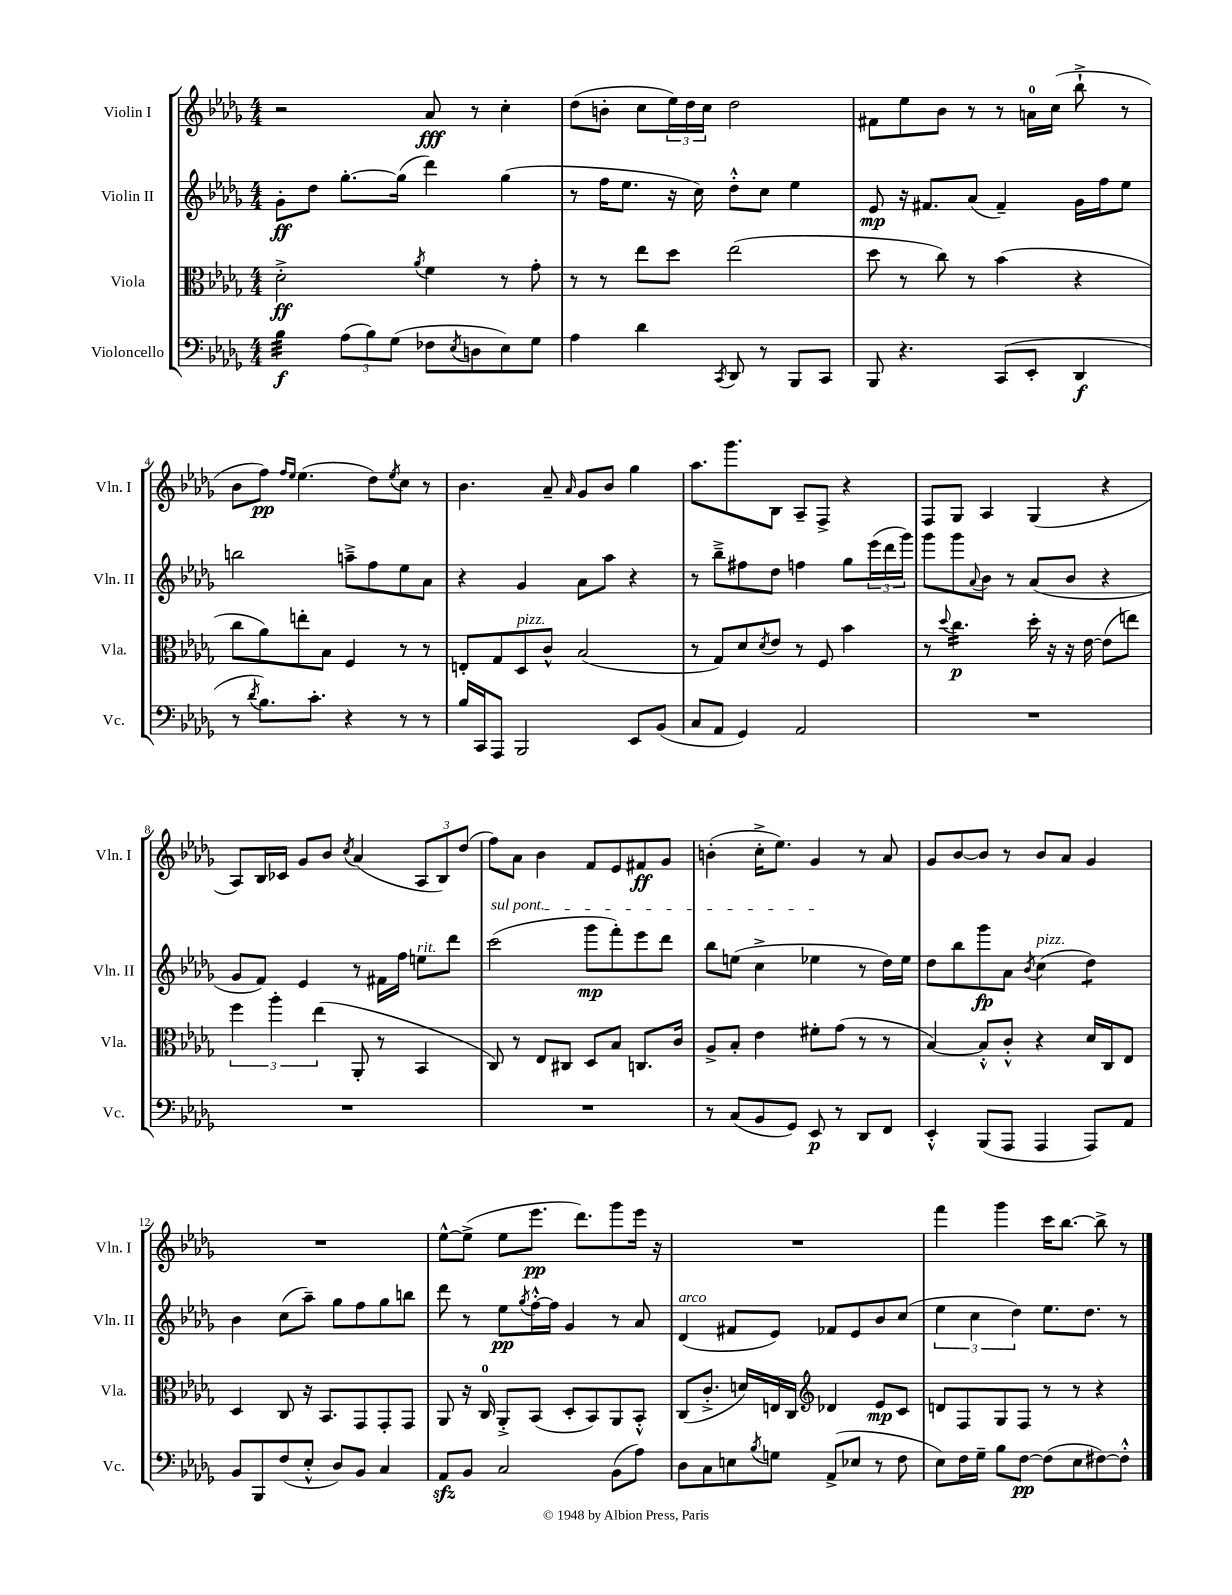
<<
\new StaffGroup <<
\new Staff = "s0" \with { instrumentName = "Violin I" shortInstrumentName = "Vln. I" } {
    \clef treble \key des \major \numericTimeSignature \time 4/4
    r2 aes'8\fff r8 c''4-. |
    des''8( b'8-. c''8 \tuplet 3/2 { ees''16) des''16 c''16 } des''2 |
    fis'8 ees''8 bes'8 r8 r8 a'16-0 c''16( bes''8-!-> r8 |
    bes'8 f''8\pp) \grace { f''16 ees''16 } ees''4.( des''8) \acciaccatura { ees''8 } c''8 r8 |
    bes'4. aes'8-- \grace { aes'16 } ges'8 bes'8 ges''4 |
    aes''8. ges'''8. bes8 aes8-- f8-> r4 |
    f8 ges8 aes4 ges4( r4 |
    aes8) bes16 ces'16 ges'8 bes'8 \acciaccatura { c''8 } aes'4( \tuplet 3/2 { aes8 bes8) des''8( } |
    f''8) aes'8 bes'4 f'8 ees'8 fis'8\ff ges'8 |
    b'4-.( c''16-.-> ees''8.) ges'4 r8 aes'8 |
    ges'8 bes'8~ bes'8 r8 bes'8 aes'8 ges'4 |
    R1 |
    ees''8~-^ ees''8->( ees''8 ees'''8.\pp des'''8.) ges'''8 ees'''16 r16 |
    R1 |
    f'''4 ges'''4 c'''16 bes''8.~ bes''8-> r8 \bar "|." |
}
\new Staff = "s1" \with { instrumentName = "Violin II" shortInstrumentName = "Vln. II" } {
    \clef treble \key des \major \numericTimeSignature \time 4/4
    ges'8-.\ff des''8 ges''8.~-. ges''16( des'''4) ges''4( |
    r8 f''16 ees''8. r16 c''16) des''8-.-^ c''8 ees''4 |
    ees'8\mp r16 fis'8. aes'8( fis'4--) ges'16 f''16 ees''8 |
    b''2 a''8---> f''8 ees''8 aes'8 |
    r4 ges'4 aes'8 aes''8 r4 |
    r8 bes''8---> fis''8 des''8 f''4 ges''8 \tuplet 3/2 { ees'''16( des'''16 ges'''16) } |
    ges'''8 ges'''8 \appoggiatura { aes'8 } bes'8 r8 aes'8( bes'8 r4 |
    ges'8 f'8) ees'4 r8 fis'16 f''16 e''8^\markup { \italic "rit." } des'''8 |
    \once \override TextSpanner.bound-details.left.text = \markup { \italic "sul pont." } c'''2\startTextSpan( ges'''8\mp f'''8-.) ees'''8 des'''8 |
    bes''8 e''8( c''4-> ees''4\stopTextSpan r8 des''16) ees''16 |
    des''8 bes''8 ges'''8\fp aes'8 \acciaccatura { bes'8 } c''4^\markup { \italic "pizz." }( des''4:8) |
    bes'4 c''8( aes''8--) ges''8 f''8 ges''8 b''8 |
    des'''8 r8 ees''8\pp \acciaccatura { ges''8 } f''16~-.-^ f''16 ges'4 r8 aes'8 |
    des'4^\markup { \italic "arco" }( fis'8 ees'8) fes'8 ees'8 bes'8 c''8( |
    \tuplet 3/2 { ees''4 c''4 des''4) } ees''8. des''8. r8 \bar "|." |
}
\new Staff = "s2" \with { instrumentName = "Viola" shortInstrumentName = "Vla." } {
    \clef alto \key des \major \numericTimeSignature \time 4/4
    des'2-.->\ff \acciaccatura { aes'8 } f'4 r8 ges'8-. |
    r8 r8 ees''8 des''8 ees''2( |
    des''8 r8 c''8) r8 bes'4( r4 |
    c''8 aes'8) e''8-. bes8 f4 r8 r8 |
    e8-. ges8 des8^\markup { \italic "pizz." } c'8-^ bes2( |
    r8 ges8) des'8 \acciaccatura { des'8 } ees'8 r8 f8 bes'4 |
    r8 \appoggiatura { des''8 } c''4.:16\p des''16-. r16 r16 ees'16~ ees'8( e''8) |
    \tuplet 3/2 { f''4 aes''4-. ees''4( } aes,8-. r8 bes,4 |
    c8) r8 ees8 cis8 des8 bes8 c8. c'16 |
    aes8-> bes8-. ees'4 fis'8-. ges'8( r8 r8 |
    bes4~) bes8-.-^ c'8-.-^ r4 des'16 c16 ees8 |
    des4 c8 r16 bes,8. ges,8 ges,8-. ges,8 |
    aes,8 r16 c16-0 aes,8-.-> bes,8( des8-. bes,8) aes,8 bes,8-.-^ |
    c8( c'8.-.-> d'16) e16 c16 \clef treble des'4 ees'8\mp c'8 |
    d'8 f8 ges8 f8 r8 r8 r4 \bar "|." |
}
\new Staff = "s3" \with { instrumentName = "Violoncello" shortInstrumentName = "Vc." } {
    \clef bass \key des \major \numericTimeSignature \time 4/4
    bes4:32\f \tuplet 3/2 { aes8( bes8) ges8( } fes8 \acciaccatura { ees8 } d8 ees8) ges8 |
    aes4 des'4 \acciaccatura { c,8 } des,8 r8 bes,,8 c,8 |
    bes,,8 r4. c,8( ees,8-. des,4\f |
    r8 \acciaccatura { des'8 } bes8.) c'8.-. r4 r8 r8 |
    bes16 c,16 aes,,8 bes,,2 ees,8 bes,8( |
    c8 aes,8 ges,4) aes,2 |
    R1 |
    R1 |
    R1 |
    r8 c8( bes,8 ges,8) ees,8\p r8 des,8 f,8 |
    ees,4-.-^ bes,,8( aes,,8 aes,,4 aes,,8) aes,8 |
    bes,8 bes,,8 f8( ees8-.-^ des8) bes,8 c4 |
    aes,8\sfz bes,8 c2 bes,8( aes8) |
    des8 c8 e8 \acciaccatura { bes8 } g8 aes,8->( ees8 r8 f8 |
    ees8) f16 ges16-- bes8 f8~\pp f8( ees8 fis8~) fis8-.-^ \bar "|." |
}
>>
>>
